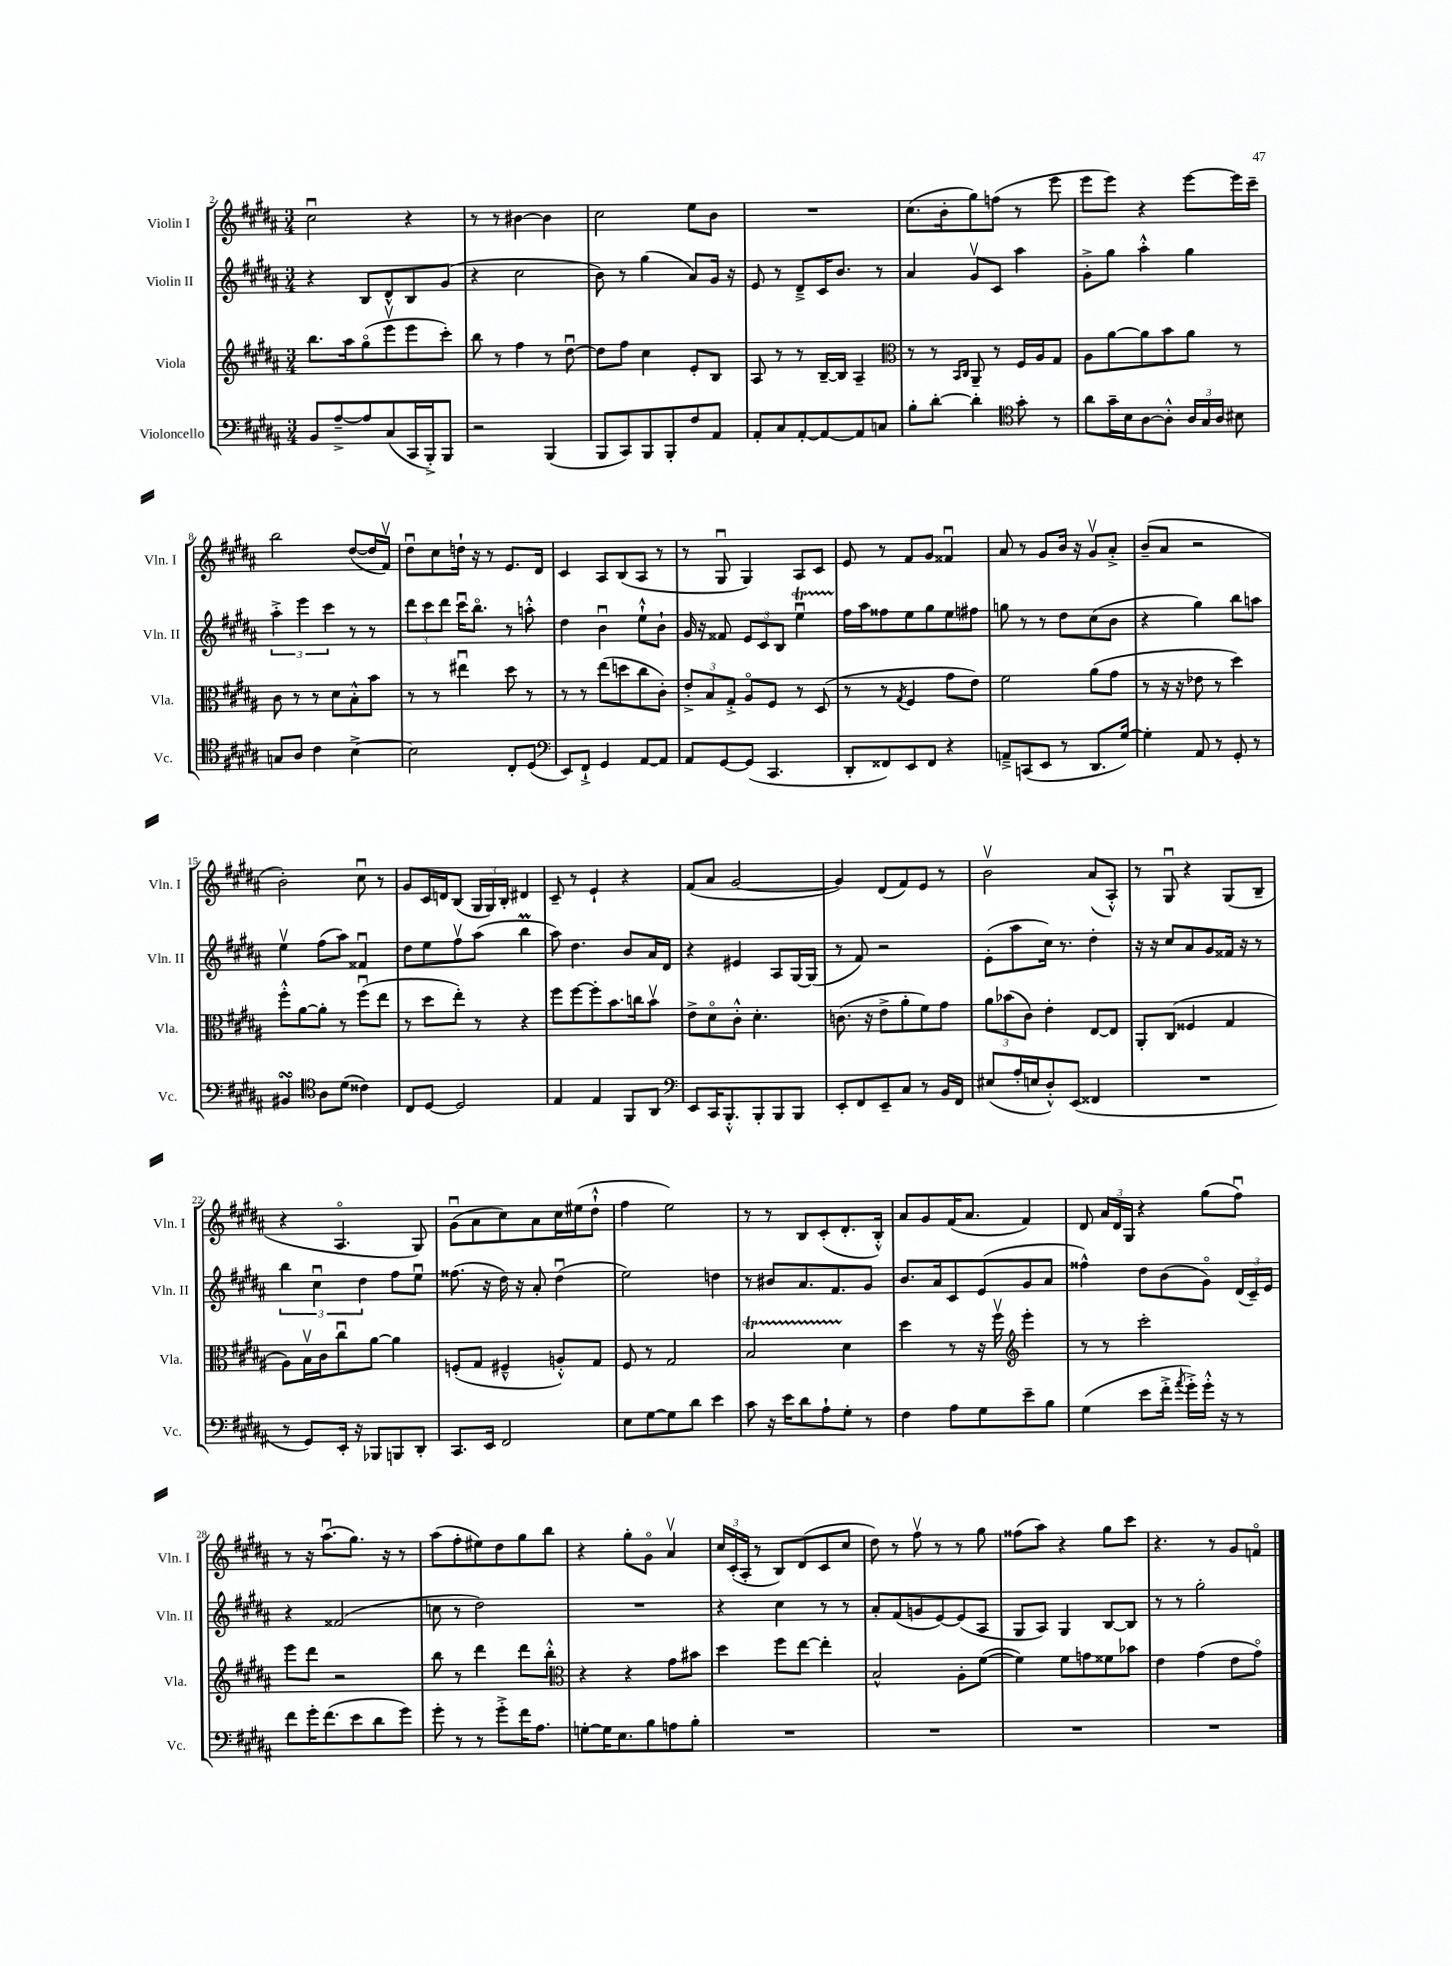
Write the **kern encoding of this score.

**kern	**kern	**kern	**kern
*staff4	*staff3	*staff2	*staff1
*clefF4	*clefG2	*clefG2	*clefG2
*k[f#c#g#d#a#]	*k[f#c#g#d#a#]	*k[f#c#g#d#a#]	*k[f#c#g#d#a#]
*M3/4	*M3/4	*M3/4	*M3/4
8BB	8.bb	4r	2cc#u
[8A#~^	.	.	.
.	16aa#	.	.
8A#]	(8gg#o	8B	.
(8C#	8eeev	8d#^^	.
16CC#	8eee	8B	4r
16BBB'^)	.	.	.
8BBB	8ccc#')	(8g#	.
=	=	=	=
2r	8bb	4r	8r
.	8r	.	8r
.	4ff#	2cc#	[4b#
(4BBB	8r	.	4b#]
.	[8dd#u	.	.
=	=	=	=
8BBB	8dd#]	8b)	2cc#
8CC#)	8ff#	8r	.
8BBB	4cc#	(4gg#	.
8BBB'	.	.	.
8F#	8e'	8a#)	8ee
8AA#	8B	16g#	8b
.	.	16r	.
=	=	=	=
8AA#'	8A#	8e	2.r
8C#	8r	8r	.
[8AA#'	8r	8d#~^	.
8AA#_	[16B~	16c#	.
.	16B]	8.b	.
8AA#]	4A#~	.	.
8C	.	8r	.
=	=	=	=
*	*clefC3	*	*
8B'	8r	4a#	(8.cc#
[8d#'	8r	.	.
.	.	.	16b'
.	16qqBB	.	.
.	16qqC#	.	.
4d#']	8AA#~	8g#v	8gg#)
.	8r	8c#	(8ff
*clefC4	*	*	*
8g#'	16F#	4aa#	8r
.	16A#	.	.
8r	8G#	.	8eee
=	=	=	=
8a#	8A#	8g#'^	8eee
16g#~	[8a#	8gg#	8eee)
16B	.	.	.
[8A#	8a#]	4aa#'^^	4r
8A#'^^]	8b	.	.
24A#	8a#	4gg#	[8eee
24G#	.	.	.
24A#	.	.	.
8B#	8r	.	16eee]
.	.	.	16ccc#~
=	=	=	=
8G	8c#	6aa#'^	2bb
8A#	8r	.	.
.	.	6eee	.
4c#	8r	.	.
.	.	6ccc#	.
.	8d#	.	.
[4B^	8B'^^	8r	([8dd#
.	8b	8r	16dd#]
.	.	.	16f#v)
=	=	=	=
2B]	8r	12ddd#	8dd#u
.	.	12ccc#	.
.	8r	.	8cc#
.	.	12ddd#	.
.	4ee#u	16ccc#u	16dd`
.	.	8.bbo	16r
.	.	.	8r
8C#'	8dd#	8r	8.e
(8D#	8r	8aa'^^	.
.	.	.	16d#
=	=	=	=
*clefF4	*	*	*
8EE)	8r	4dd#	4c#
8FF#`^	8r	.	.
4GG#	(8ee	4bu	8A#
.	8dd	.	(8B
[8AA#	8cc#	8ee`^^	8A#
8AA#]	8c#')	8b`	8r
=	=	=	=
8AA#	12e'^	16g#	8r
.	.	16r	.
.	12B	.	.
[8GG#	.	8f##	8G#u
.	12G#'^	.	.
(8GG#]	8A#o	12e	4G#)
.	.	12c#	.
4.CC#	8F#	.	.
.	.	12B	.
.	8r	4eeu	8A#
.	(8D#	.	8c#
=	=	=	=
8DD#'	8r	16ff#	8e
.	.	16aa#	.
8FF##)	8r	8ff##	8r
.	8qG#	.	.
8EE	4F#	8ee	8f#
8FF##	.	8gg#	8g#
4r	8g#	8ee	4f##u
.	8e)	8ff#	.
=	=	=	=
8AA~^	2f#	8gg	8a#
(8CC	.	8r	8r
8EE	.	8r	8g#
8r	.	8dd#	16b
.	.	.	16r
8.DD#	(8a#	(8cc#	8g#v
.	8g#	8b	8a#'^
[16G#)	.	.	.
=	=	=	=
4G#']	8r	4r	(8b~
.	16r	.	8a#
.	16r	.	.
8AA#	8e-	4gg#)	2r
8r	8r	.	.
8GG#'	4dd#)	8bb	.
8r	.	8aa	.
=	=	=	=
4BB#	8ff#'^^	4eev	2b')
.	[8a#	.	.
*clefC4	*	*	*
8A#	8a#']	(8ff#	.
(8d#	8r	8aa#)	.
4c##)	(8ff#u	4f##u	8cc#u
.	8ee	.	8r
=	=	=	=
8C#	8r	8dd#	8g#
[8D#	8dd#	8ee	16c#
.	.	.	16d
2D#]	8ee')	8ff#v	(8B
.	8r	(8aa#	24G#
.	.	.	24G#)
.	.	.	24B'
.	4r	4bb	4d#
=	=	=	=
4E	8ff#	8aa#)	8c#~
.	[8ff#	4.dd#	8r
4E	8ff#']	.	4e`
.	8.b	.	.
8FF#	.	8b	4r
.	16cc	.	.
8AA#	8bv	16a#	.
.	.	16d#	.
=	=	=	=
*clefF4	*	*	*
8EE	8e^	4r	(8f#
16CC#	8d#o	.	8a#
8.BBB'^^	.	.	.
.	8c#'^^	4e#	[2g#
8BBB'	4.d#'	.	.
8BBB	.	8A#	.
8BBB	.	[16G#	.
.	.	(16G#]	.
=	=	=	=
8EE'	(8.c	8r	4g#])
8FF#	.	8f#)	.
.	16r	.	.
8EE~	8e^	2r	(8d#
8C#	8a#'	.	8f#)
8r	8f#)	.	8e
16BB	8g#	.	8r
16FF#	.	.	.
=	=	=	=
(8E#	12a#	(8e'	2bv
.	(12b-	.	.
16A#'	.	8aa#	.
.	12c#)	.	.
16E	.	.	.
8D#'^^)	4e'	16cc#)	.
.	.	8.r	.
(8EE	.	.	.
4FF##	[8E	4dd#'	(8a#
.	8E]	.	8A#'^^)
=	=	=	=
2.r	8AA#'	16r	8r
.	.	16r	.
.	(8C#	8cc#	8G#u
.	4F##	8a#	4r
.	.	8g#	.
.	4G#	16f##	(8G#
.	.	16r	.
.	.	8r	8B~
=	=	=	=
8r	8A#)	6bb	4r
8GG#)	16Bv	.	.
.	.	6cc#u	.
.	16c#	.	.
16EE'	8cc#u	.	4.A#o
16r	.	.	.
.	.	6dd#	.
8BBB-	[8a#	.	.
8BBB	4a#]	8ff#	.
8DD#'	.	8eeu	8G#)
=	=	=	=
8.CC#	(8F'	(8.ff##	(8g#u
.	8G#	.	8a#
16EE	.	16r	.
2FF#	4F#~^^	16dd#)	8cc#)
.	.	16r	.
.	.	8a#'	8a#
.	8A'^^)	(4dd#u	16cc#
.	.	.	(16ee#
.	8G#	.	8dd#`^^
=	=	=	=
8E	8F#	2ee)	4ff#
[8G#	8r	.	.
8G#]	2G#	.	2ee)
8d#	.	.	.
4e	.	4dd	.
=	=	=	=
8c#	2B	8r	8r
16r	.	8b#	8r
16e	.	.	.
8d#	.	8.a#	8B
8A#`	.	.	(8c#'
.	.	8.f#	.
8G#'	4d#	.	8.d#'
8r	.	8g#	.
.	.	.	16B'^^)
=	=	=	=
4F#	4dd#	8.b	8a#
.	.	.	8g#
.	.	16a#	.
8A#	8r	8c#	(16f#
.	.	.	8.a#
8G#	16r	(8e	.
.	16ff#v	.	.
*	*clefG2	*	*
8e~	4eee'	8g#	4f#)
8B	.	8a#	.
=	=	=	=
(4G#	8r	4ff##^^)	8d#
.	8r	.	24a#
.	.	.	24d#
.	.	.	24G#
8e	2ccc#'	8dd#	4r
16f#'^	.	(8b	.
8qa#	.	.	.
16g#'^)	.	.	.
16g#'^^	.	8g#o)	(8gg#
16r	.	.	.
8r	.	(24d#	8ff#u)
.	.	24c#~)	.
.	.	24e	.
=	=	=	=
8f#	8eee	4r	8r
16g#'	8ddd#	.	16r
(8.f#	.	.	(8.aa#u
.	2r	(2f##	.
8e	.	.	8.gg#)
8d#	.	.	.
.	.	.	16r
8g#)	.	.	8r
=	=	=	=
8g#'	8bb	8cc	(8aa#
8r	8r	8r	8ff#'
8r	4ddd#	2dd#)	8ee#)
8g#'^	.	.	8dd#
16f#	8ddd#	.	8gg#
8.A#	.	.	.
.	8bb'^^	.	8bb
=	=	=	=
*	*clefC3	*	*
[8G'	4r	2.r	4r
16G]	.	.	.
8.E	.	.	.
.	4r	.	8gg#'
8B	.	.	8g#o
8A	8g#	.	4a#v
8B'	8b#	.	.
=	=	=	=
2.r	4dd#	4r	24cc#
.	.	.	(24c#'
.	.	.	24A#'
.	.	.	8r
.	8ff#	4cc#	8B)
.	[8ee	.	(8d#
.	4ee']	8r	8c#
.	.	8r	8cc#
=	=	=	=
2.r	2B^^	8a#'	8dd#)
.	.	(8f#	8r
.	.	8g	8ff#v
.	.	[8e)	8r
.	8A#'	(8e]	8r
.	([8f#	8A#	8gg#
=	=	=	=
2.r	4f#])	8G#	(8ff##
.	.	8A#)	8aa#)
.	8f#	4G#	4r
.	8g	.	.
.	8f##	[8B	8gg#
.	8b-	8B]	8ccc#
=	=	=	=
2.r	4e	8r	4.r
.	.	8r	.
.	(4g#	2gg#'	.
.	.	.	8r
.	8e	.	8g#
.	8g#o)	.	8fo
==	==	==	==
*-	*-	*-	*-
